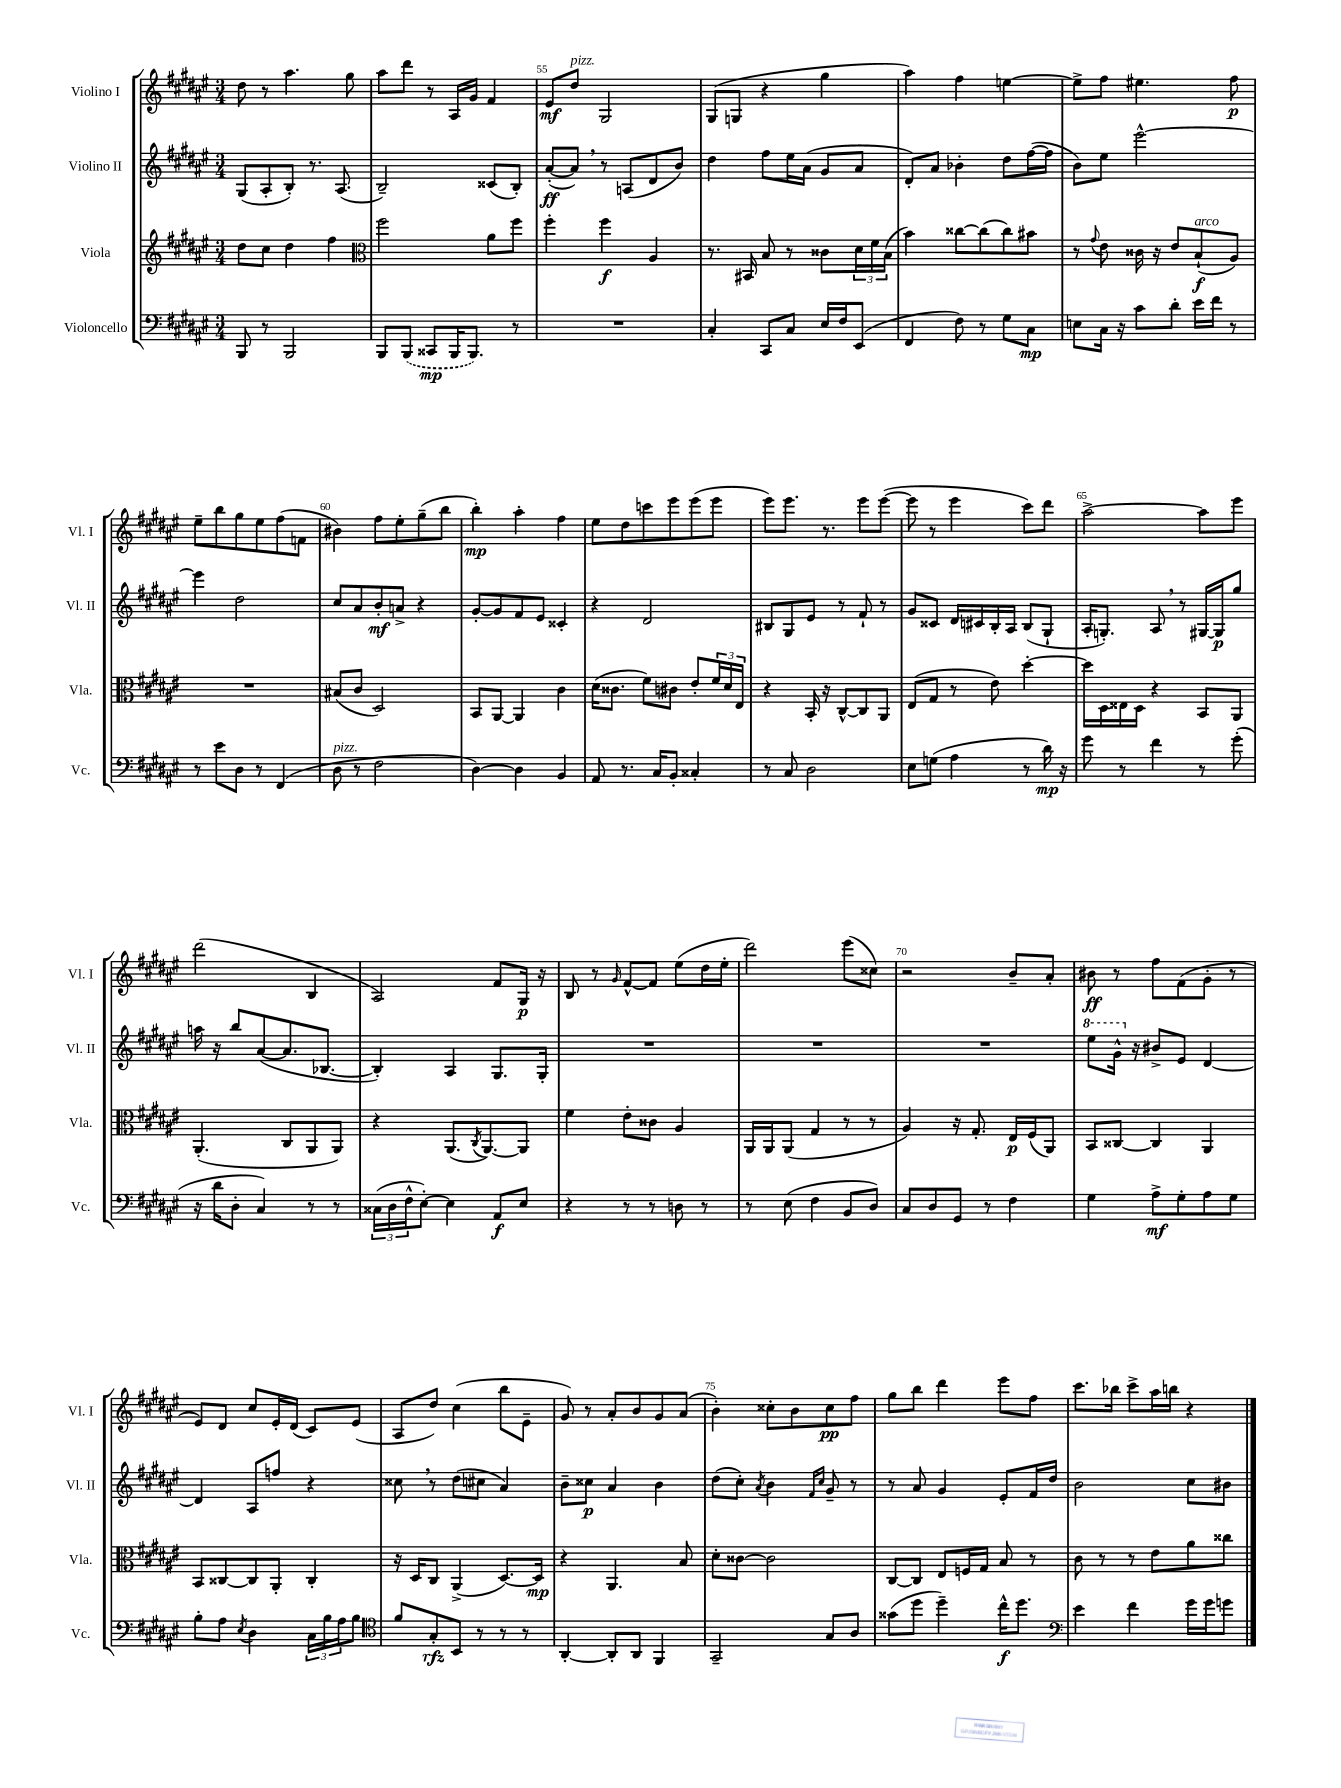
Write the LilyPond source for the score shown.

<<
\new StaffGroup <<
\new Staff = "s0" \with { instrumentName = "Violino I" shortInstrumentName = "Vl. I" } {
    \clef treble \key fis \major \numericTimeSignature \time 3/4
    dis''8 r8 ais''4. gis''8 |
    ais''8 dis'''8 r8 ais16 gis'16 fis'4 |
    eis'8\mf dis''8^\markup { \italic "pizz." } gis2 |
    gis8( g8 r4 gis''4 |
    ais''4) fis''4 e''4~ |
    e''8-> fis''8 eis''4. fis''8\p |
    eis''8-- b''8 gis''8 eis''8 fis''8( f'8 |
    bis'4) fis''8 eis''8-. gis''8--( b''8 |
    b''4-.\mp) ais''4-. fis''4 |
    eis''8 dis''8 c'''8 eis'''8 eis'''8( eis'''8 |
    eis'''8) eis'''8. r8. eis'''8 eis'''8~( |
    eis'''8 r8 eis'''4 cis'''8) dis'''8 |
    ais''2~-> ais''8 eis'''8 |
    dis'''2( b4 |
    ais2) fis'8 gis16\p r16 |
    b8 r8 \grace { gis'16 } fis'8~-^ fis'8 eis''8( dis''16 eis''16-. |
    dis'''2) eis'''8( cisis''8) |
    r2 b'8-- ais'8-. |
    bis'8\ff r8 fis''8 fis'8( gis'8-. r8 |
    eis'8) dis'8 cis''8 eis'16-. dis'16( cis'8) eis'8( |
    ais8 dis''8) cis''4( b''8 eis'8-- |
    gis'8) r8 ais'8-. b'8 gis'8 ais'8( |
    b'4-.) cisis''8-. b'8 cisis''8\pp fis''8 |
    gis''8 b''8 dis'''4 eis'''8 fis''8 |
    cis'''8. bes''16 cis'''8-> ais''16 b''16 r4 \bar "|." |
}
\new Staff = "s1" \with { instrumentName = "Violino II" shortInstrumentName = "Vl. II" } {
    \clef treble \key fis \major \numericTimeSignature \time 3/4
    gis8( ais8-. b8-.) r8. ais8.( |
    b2--) cisis'8( b8-.) |
    ais'8~-.\ff( ais'8) \breathe r8 a8( dis'8 b'8) |
    dis''4 fis''8 eis''16 ais'16( gis'8 ais'8 |
    dis'8-.) ais'8 bes'4-. dis''8 fis''16~( fis''16 |
    b'8) eis''8 eis'''2~-^ |
    eis'''4 dis''2 |
    cis''8 ais'8 b'8-.\mf a'8-> r4 |
    gis'8~-. gis'8 fis'8 eis'8 cisis'4-. |
    r4 dis'2 |
    bis8 gis8 eis'8 r8 fis'8-! r8 |
    gis'8 cisis'8 dis'16 cis'16 b16-. ais16 b8( gis8-! |
    ais16-. g8.-.) ais8 \breathe r8 gis16~ gis16\p gis''8 |
    a''16 r16 b''8 ais'8~( ais'8. bes8.~ |
    bes4-.) ais4 gis8. gis16-. |
    R2. |
    R2. |
    R2. |
    \ottava #1 eis'''8 gis''16-^ \ottava #0 r16 bis'8-> eis'8 dis'4~ |
    dis'4 ais8 f''8 r4 |
    cisis''8 \breathe r8 dis''8( cis''8 ais'4) |
    b'8-- cisis''8\p ais'4 b'4 |
    dis''8( cis''8-.) \acciaccatura { ais'8 } b'4 \grace { fis'16 cis''16 } gis'8-- r8 |
    r8 ais'8 gis'4 eis'8-. fis'16 dis''16 |
    b'2 cis''8 bis'8 \bar "|." |
}
\new Staff = "s2" \with { instrumentName = "Viola" shortInstrumentName = "Vla." } {
    \clef treble \key fis \major \numericTimeSignature \time 3/4
    dis''8 cis''8 dis''4 fis''4 |
    \clef alto fis''2 ais'8 fis''8 |
    fis''4-. fis''4\f ais4 |
    r8. bis,16 b8 r8 cisis'8 \tuplet 3/2 { dis'16 fis'16 b16( } |
    b'4) cisis''8~ cisis''8( cisis''8) bis'8 |
    r8 \appoggiatura { gis'8 } eis'8 cisis'16 r16 eis'8 b8-!\f^\markup { \italic "arco" }( ais8) |
    R2. |
    bis8( cis'8 dis2) |
    b,8 ais,8~ ais,4 cis'4 |
    dis'16( cisis'8. fis'8) cis'8 eis'8-. \tuplet 3/2 { fis'16 dis'16 eis16 } |
    r4 b,16-. r16 cis8~-^ cis8 ais,8 |
    eis8( gis8 r8 eis'8) dis''4~-. |
    dis''16 dis16 eisis16 dis16 r4 b,8 ais,8 |
    ais,4.-.( cis8 ais,8 ais,8) |
    r4 ais,8.( \acciaccatura { cis8 } ais,8.~) ais,8 |
    fis'4 eis'8-. cisis'8 ais4 |
    ais,16 ais,16 ais,8( gis4 r8 r8 |
    ais4) r16 gis8.-. eis16\p fis16( ais,8) |
    b,8 cisis8~ cisis4 ais,4 |
    b,8 cisis8~ cisis8 ais,8-. cisis4-. |
    r16 dis16 cis8 ais,4->( dis8.~) dis16\mp |
    r4 ais,4. b8 |
    dis'8-. cisis'8~ cisis'2 |
    cis8~ cis8 eis8 f16 gis16 b8 r8 |
    cis'8 r8 r8 eis'8 ais'8 cisis''8 \bar "|." |
}
\new Staff = "s3" \with { instrumentName = "Violoncello" shortInstrumentName = "Vc." } {
    \clef bass \key fis \major \numericTimeSignature \time 3/4
    b,,8 r8 b,,2 |
    b,,8 \once \slurDashed b,,8( cisis,8\mp b,,16 b,,8.) r8 |
    R2. |
    cis4-. cis,8 cis8 eis16 fis16 eis,8( |
    fis,4 fis8) r8 gis8 cis8\mp |
    e8 cis16 r16 cis'8 dis'8-. eis'16 fis'16 r8 |
    r8 eis'8 dis8 r8 fis,4( |
    dis8^\markup { \italic "pizz." } r8 fis2 |
    dis4~) dis4 b,4 |
    ais,8 r8. cis16 b,8-. cisis4-. |
    r8 cis8 dis2 |
    eis8 g8( ais4 r8 dis'16\mp) r16 |
    gis'8 r8 fis'4 r8 gis'8-.( |
    r16 dis'16 dis8-. cis4) r8 r8 |
    \tuplet 3/2 { cisis16( dis16 fis16-^ } eis8~-.) eis4 ais,8\f eis8 |
    r4 r8 r8 d8 r8 |
    r8 eis8( fis4 b,8 dis8) |
    cis8 dis8 gis,8 r8 fis4 |
    gis4 ais8->\mf gis8-. ais8 gis8 |
    b8-. ais8 \acciaccatura { eis8 } dis4 \tuplet 3/2 { cis16 b16 ais16 } b8 |
    \clef tenor fis'8 gis8-.\rfz b,8 r8 r8 r8 |
    ais,4~-. ais,8-. ais,8 fis,4 |
    gis,2-- gis8 ais8 |
    gisis'8( dis''8 dis''4--) cis''16-^\f dis''8. |
    \clef bass eis'4 fis'4 gis'16 gis'16 g'8 \bar "|." |
}
>>
>>
\layout { \context { \Score currentBarNumber = #53 \override BarNumber.break-visibility = ##(#f #t #t) barNumberVisibility = #(every-nth-bar-number-visible 5) } }
